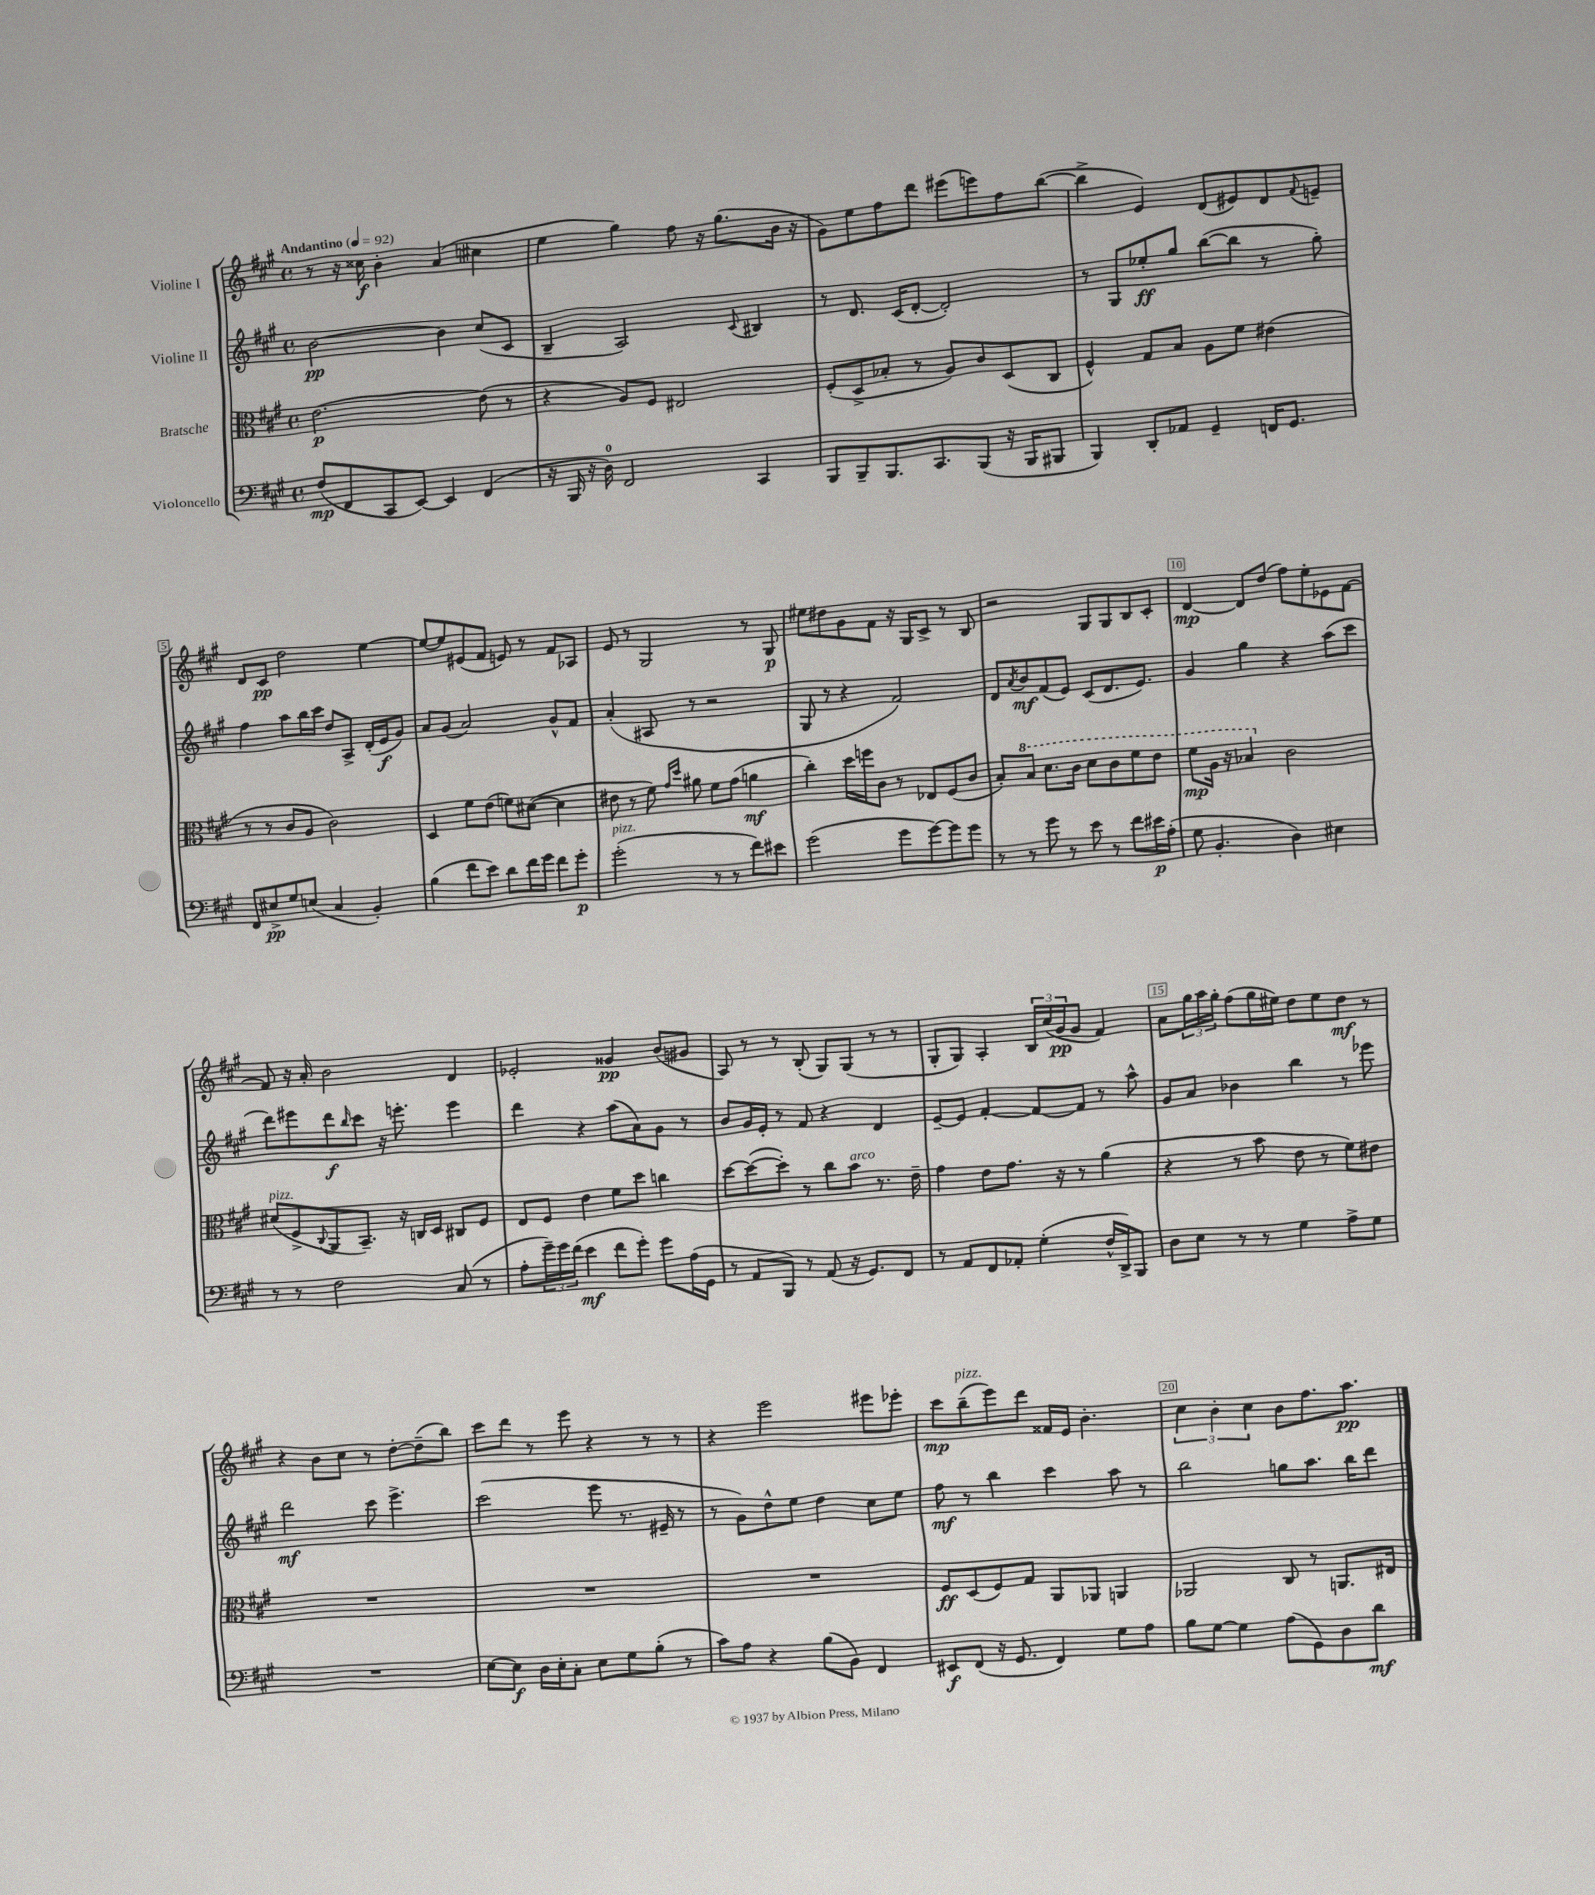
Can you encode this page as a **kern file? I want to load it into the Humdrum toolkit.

**kern	**kern	**kern	**kern
*staff4	*staff3	*staff2	*staff1
*clefF4	*clefC3	*clefG2	*clefG2
*k[f#c#g#]	*k[f#c#g#]	*k[f#c#g#]	*k[f#c#g#]
*M4/4	*M4/4	*M4/4	*M4/4
*met(c)	*met(c)	*met(c)	*met(c)
*MM92	*MM92	*MM92	*MM92
(8F#	[2.e	[2b	8r
8FF#	.	.	16r
.	.	.	16cc##
8CC#	.	.	4b'
[8EE)	.	.	.
4EE]	.	4b]	(4a
(4FF#	(8e]	(8cc#	4cc#
.	8r	8c#	.
=	=	=	=
16r	4r	4B~	4ee
16BBB	.	.	.
16r	.	.	.
16D)	.	.	.
2FF#	8A)	2A)	4gg#)
.	8F#	.	.
.	2E#	.	8ff#
.	.	.	16r
.	.	.	(8.gg#
.	.	8qqc#	.
4CC#	.	4B#	.
.	.	.	16b
.	.	.	16r
=	=	=	=
8BBB	(8F#'	8r	8g#)
8BBB~	8D^	8.d	8ee
8.BBB	8B-'	.	8ff#
.	.	(16c#	.
.	8r	[8d'	8ddd
8.CC#	.	.	.
.	8A)	2d'])	(8eee#
(8BBB	8c#	.	8eee)
16r	(8D	.	8ff#
16BBB	.	.	.
8BBB#	8C#	.	([8bb
=	=	=	=
4BBB)	4F#^^)	8r	4bb^]
.	.	8G#	.
8DD'	8G#	8ee-'	4e)
8AA-	8B	8gg#	.
4GG#~	8A	([8bb	(8d
.	8f#	8bb]	8e#)
16FF	(4e#	8r	8d
8.GG#	.	.	.
.	.	.	8qqf#
.	.	8gg#')	8e~
=	=	=	=
8FF#	8r	4ff#	8d
8E#^	8r	.	8c#
8G#	8c#	8aa	2dd
(8E	8A	16bb	.
.	.	16ccc#	.
4C#	2c#)	8dd	.
.	.	8A^	.
4BB')	.	(16d'	[4ee
.	.	16e	.
.	.	8g#)	.
=	=	=	=
(4B	4D	8a	8ee_
.	.	(8g#	8ee]
8f#	8f#	2a)	(8e#
8e)	(8e	.	8f#
8d	8f)	.	8e)
16f#	([8d#	.	8r
16g#	.	.	.
8f#	4d#]	8g#^^	8f#
8g#'	.	8f#	8A-
=	=	=	=
(2g#'	8e#	(4a'	8e
.	8r	.	8r
.	8f#)	8A#	2G#
.	16qqg#	.	.
.	16qqdd	.	.
.	8a#	8r	.
8r	8f#	2r	.
8r	(8g#	.	.
8f#)	4a	.	8r
8e#	.	.	8G#
=	=	=	=
(2g#	4cc#')	8G#	8ee#
.	.	8r	8dd#
.	16dd	4r	8g#
.	16ff	.	.
.	8c#	.	8f#
8g#	8r	2f#)	16r
.	.	.	16G#
[8g#)	8E-	.	8c#^
8g#]	(8F#	.	8r
8g#	8c#	.	8B
=	=	=	=
8r	8B')	8d	2r
.	.	8qa	.
8r	8b	8b	.
8g#	8.dd	(8f#	.
8r	.	8e)	.
.	16cc#	.	.
8e	8dd	(8c#	8G#
8r	8cc#	8.d	8G#
8f#	8ff#	.	8B
.	.	8.e)	.
16e#	8ee	.	8c#'
(16A'	.	.	.
=	=	=	=
8G#	8ff#	4g#	[4d
4.BB'	16a	.	.
.	16r	.	.
.	4b-	4gg#	8d]
.	.	.	(8dd
4D)	2c#	4r	8ff#)
.	.	.	8ee'
4E#	.	(8aa	8e-
.	.	8ccc#	[8f#
=	=	=	=
8r	(8d#	8ddd)	8f#]
8r	8F#^	8eee#	16r
.	.	.	16a'
.	8qqC#	.	.
2F#	8AA	8ddd	2b
.	.	16qqbb	.
.	8.BB~)	8ccc#	.
.	.	16r	.
.	16r	8.eee'	.
.	16C	.	.
.	16D	.	.
(8C#	8C#	4eee	4d
8r	8F#	.	.
=	=	=	=
8A'	8E	4ddd	2e-'
24g#~)	8F#	.	.
24g#	.	.	.
(24f#	.	.	.
4e	4e	4r	.
8f#	8f#	(8aa	4g##
8g#')	8dd	8a)	.
8g#	4cc	8g#	(8b
(16A	.	8r	8g#
16GG#	.	.	.
=	=	=	=
8r	[8dd	8b	8A)
8AA	(8dd_	16g#	8r
.	.	16e'	.
8BBB)	8dd'])	8r	8r
8r	8r	8f#	(8B'
(8AA	8cc#	4r	8G#)
16r	8b	.	(8G#
8.GG#)	.	.	.
.	8.r	4d	8r
8FF#	.	.	8r
.	16e~	.	.
=	=	=	=
8r	4g#	[8e~	8G#'
8AA	.	8e]	8G#)
8FF#	8e	[4f#'	4A'
8AA-'	8.g#	.	.
(4G#'	.	8f#_	24B
.	.	.	(24cc#
.	16r	.	.
.	.	.	24g#
.	8r	8f#]	8g#
16F#^^	(4a	8r	4f#)
16DD^)	.	.	.
8BBB	.	8aa^^	.
=	=	=	=
8D	4r	8g#	8a
8E	.	8a	24gg#
.	.	.	24aa
.	.	.	24gg#'
8r	8r	4b-	(8ff#
8r	8b	.	16gg#
.	.	.	16ee#)
4G#	8e	4bb	8dd
.	8r	.	8ee#
8A^	8f#)	8r	8dd
8G#	8e#	8eee-	8r
=	=	=	=
1r	1r	2ddd	4r
.	.	.	8b
.	.	.	8cc#
.	.	8ccc#	8r
.	.	4.eee^	[8dd'
.	.	.	(8dd~]
.	.	.	8bb)
=	=	=	=
[8E	1r	(2ccc#	8ccc#
8E]	.	.	8ddd
16D	.	.	8r
16E'	.	.	.
8C#'	.	.	8eee
8E	.	8eee	4r
8G#	.	8.r	.
(8B'	.	.	8r
.	.	16e#~	.
8r	.	8r	8r
=	=	=	=
8c#)	1r	8r	4r
8A	.	8g#)	.
4r	.	8dd^^	2eee
.	.	8ee	.
(8B	.	4dd	.
8BB)	.	.	.
4FF#	.	8cc#	8eee#
.	.	8ee	8eee-'
=	=	=	=
8EE#	8F#	8ff#	8ccc#
(8FF#	(8D	8r	(8bb~
16r	8F#)	4bb	8eee)
8.GG#	.	.	.
.	8G#	.	8ddd
4FF#)	8AA	4ccc#	16f##
.	.	.	16e
.	8AA-	.	4.b'
8G#	4AA	8aa	.
8A	.	8r	.
=	=	=	=
8B	2AA-	2bb	6cc#
[8G#	.	.	.
.	.	.	6b'
4G#]	.	.	.
.	.	.	6cc#
(8A	8C#	8gg	8b
8GG#)	8r	8.aa	8.ff#
8D	8.AA	.	.
.	.	16bb	8.aa
8d	.	8ddd	.
.	16E#	.	.
==	==	==	==
*-	*-	*-	*-
